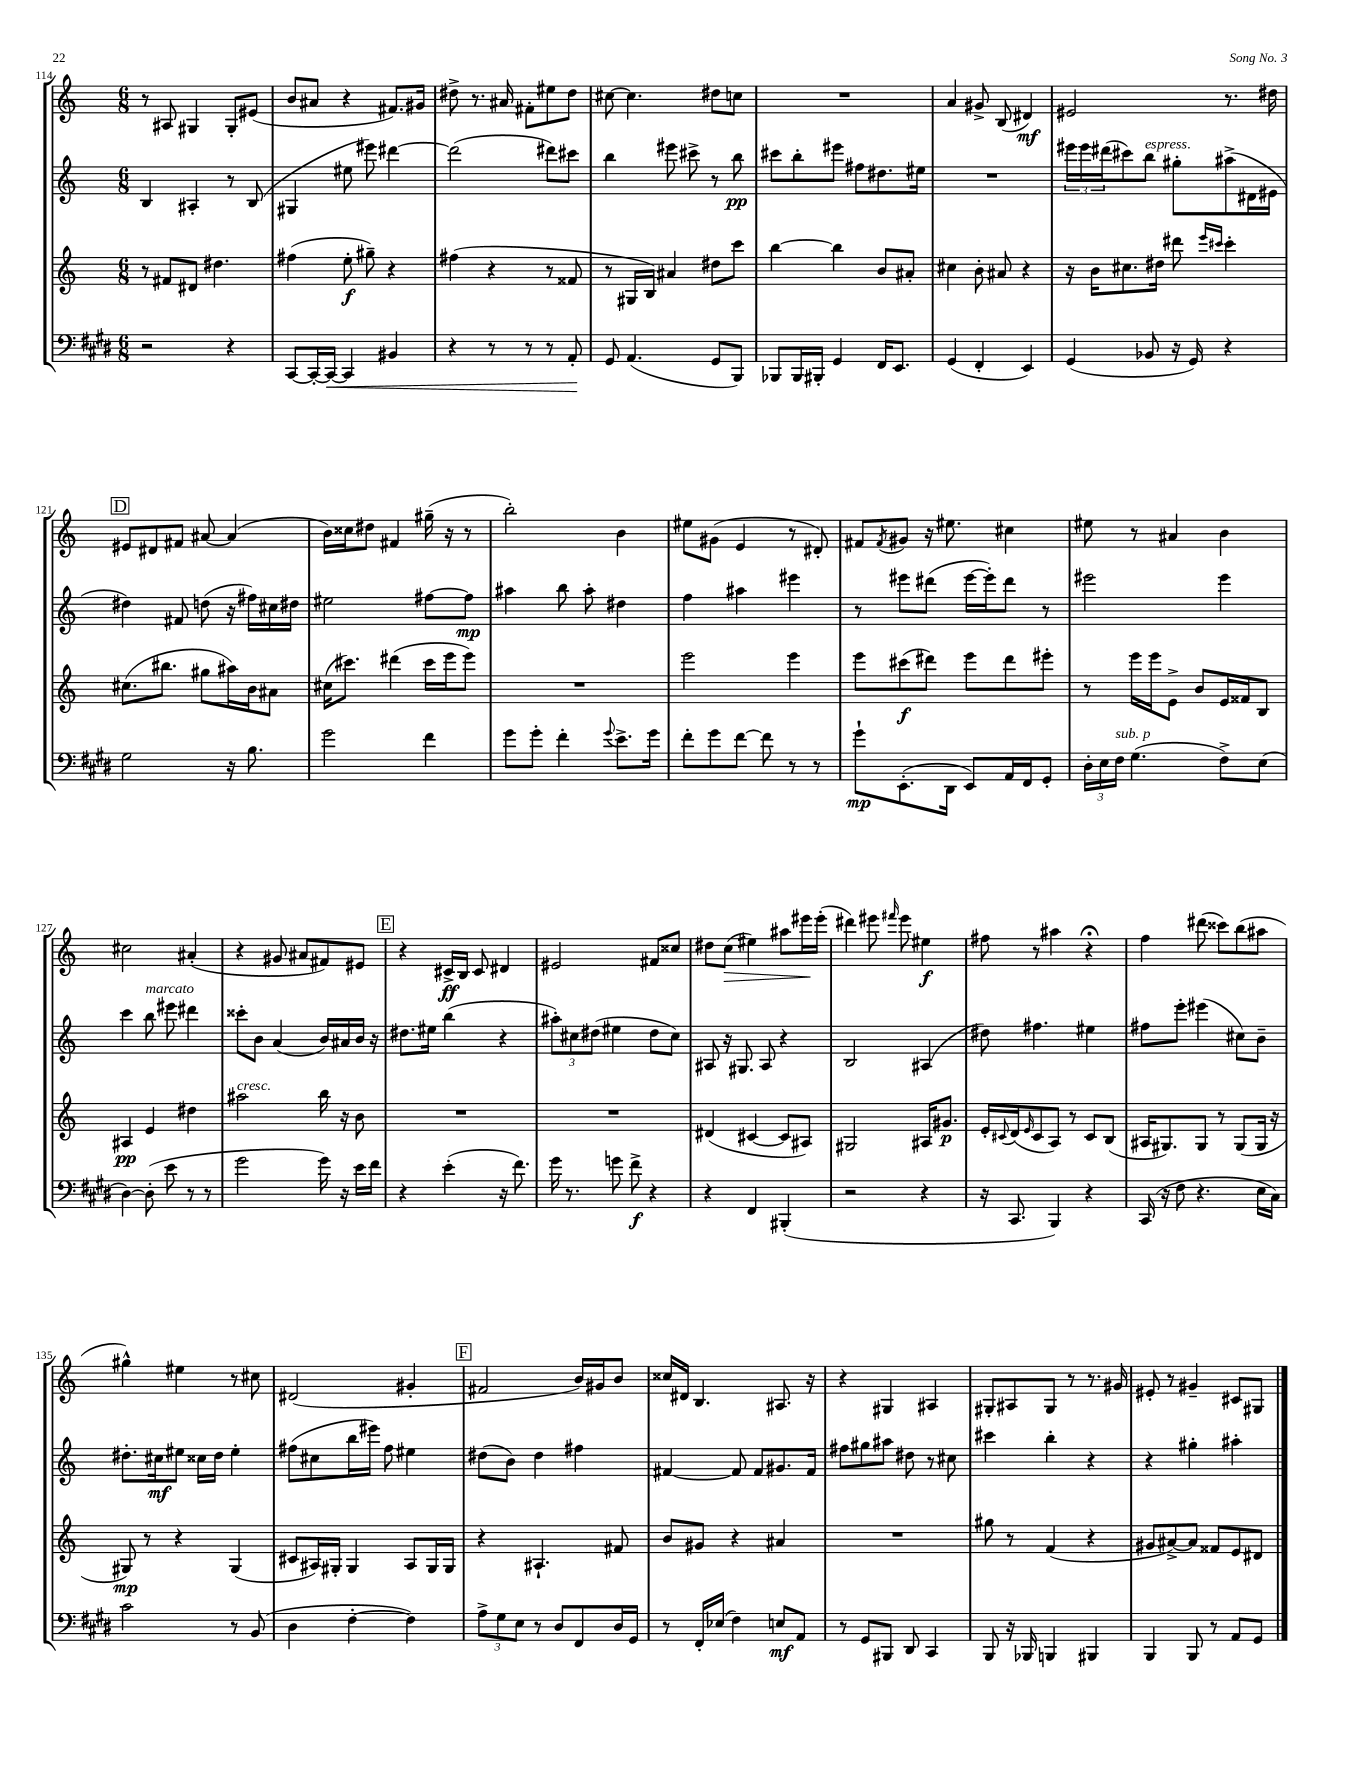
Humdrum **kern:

**kern	**kern	**kern	**kern
*staff4	*staff3	*staff2	*staff1
*clefF4	*clefG2	*clefG2	*clefG2
*k[f#c#g#d#]	*k[]	*k[]	*k[]
*M6/8	*M6/8	*M6/8	*M6/8
2r	8r	4B	8r
.	8f#	.	8A#
.	8d#	4A#'	4G#
.	4.dd#	.	.
4r	.	8r	8G#'
.	.	(8B	(8e#
=	=	=	=
[8CC#	(4ff#	4G#	8b
16CC#'_	.	.	8a#
16CC#_	.	.	.
4CC#]	8ee'	8ee#	4r
.	8gg#~)	8eee#)	.
4BB#	4r	[4ddd#	8.f#)
.	.	.	16g#
=	=	=	=
4r	(4ff#	(2ddd#]	8dd#^
.	.	.	8.r
8r	4r	.	.
.	.	.	16a#
8r	.	.	8f#'
8r	8r	8ddd#)	8ee#
8AA'	8f##	8ccc#	8dd#
=	=	=	=
8GG#	8r	4bb	[8cc#
(4.AA	16G#	.	4.cc#]
.	16B)	.	.
.	4a#	8eee#	.
.	.	8ccc#^	.
8GG#	8dd#	8r	8dd#
8BBB)	8ccc	8bb	8cc
=	=	=	=
8BBB-	[4bb	8ccc#	2.r
16BBB-	.	8bb'	.
16BBB#'	.	.	.
4GG#	4bb]	8eee#	.
.	.	8ff#	.
16FF#	8b	8.dd#	.
8.EE	.	.	.
.	8a#'	.	.
.	.	16ee#	.
=	=	=	=
(4GG#	4cc#	2.r	4a
4FF#'	8b'	.	8g#^
.	8a#	.	(8B
4EE)	4r	.	4d#)
=	=	=	=
(4GG#	16r	24eee#	2e#
.	.	24eee#	.
.	16b	.	.
.	.	(24ddd#	.
.	8.cc#	8ccc#)	.
8BB-	.	8bb	.
.	16dd#	.	.
16r	8ddd#	8gg#'	.
16GG#)	.	.	.
.	16qqeee	.	.
.	16qqccc#	.	.
4r	4ccc#'	(8aa#^	8.r
.	.	16d#	.
.	.	16e#	16dd#
=	=	=	=
2G#	(8.cc#	4dd#)	8e#
.	.	.	8d#
.	8.bb#	.	.
.	.	8f#	8f#
.	8gg#	(8dd	[8a#
16r	16aa#)	16r	(4a#]
8.B	16b	16ff#)	.
.	8a#	16cc#	.
.	.	16dd#	.
=	=	=	=
2g#	(16cc#	2ee#	16b)
.	8.ccc#)	.	16cc##
.	.	.	8dd#
.	(4ddd#	.	4f#
4f#	16ccc#	[8ff#	(16gg#~
.	16eee	.	16r
.	8eee)	8ff#]	8r
=	=	=	=
8g#	2.r	4aa#	2bb')
8g#'	.	.	.
4f#'	.	8bb	.
.	.	8aa#'	.
8qqg#	.	.	.
8.e^	.	4dd#	4b
16g#	.	.	.
=	=	=	=
8f#'	2eee	4ff	8ee#
8g#	.	.	(8g#
[8f#	.	4aa#	4e
8f#]	.	.	.
8r	4eee	4eee#	8r
8r	.	.	8d#')
=	=	=	=
8g#`	8eee	8r	8f#
.	.	.	8qf#
(8.EE'	(8ccc#	8eee#	8g#
.	8ddd#)	(8ddd#	16r
16DD#	.	.	8.ee#
8EE)	8eee	[16eee#	.
.	.	16eee#'])	.
16AA	8ddd#	8ddd#	4cc#
16FF#	.	.	.
8GG#'	8eee#'	8r	.
=	=	=	=
24D#'	8r	2eee#	8ee#
24E	.	.	.
24F#	.	.	.
(4.G#	16eee	.	8r
.	16eee	.	.
.	8e^	.	4a#
.	8b	.	.
8F#^)	16e	4eee#	4b
.	16f##	.	.
(8E	8B	.	.
=	=	=	=
[4D#)	4A#	4ccc	2cc#
(8D#']	4e	8bb	.
8e	.	8eee#	.
8r	4dd#	4ddd#	(4a#'
8r	.	.	.
=	=	=	=
2g#	2aa#	8ccc##'	4r
.	.	8b	.
.	.	(4a	8g#
.	.	.	8a#
16g#)	16bb	16b)	8f#)
16r	16r	16a#	.
16e	8b	16b	8e#
16f#	.	16r	.
=	=	=	=
4r	2.r	8.dd#	4r
.	.	16ee#	.
(4e'	.	(4bb	16c#^
.	.	.	16B
.	.	.	8c#
16r	.	4r	4d#
8.f#)	.	.	.
=	=	=	=
16g#	2.r	12aa#')	2e#
8.r	.	.	.
.	.	12cc#	.
.	.	(12dd#	.
8g	.	4ee#	.
8f#^	.	.	.
4r	.	8dd#	8f#
.	.	8cc#)	8cc##
=	=	=	=
4r	(4d#	8A#	8dd#
.	.	16r	(8cc
.	.	8.G#	.
4FF#	[4c#	.	4ee#)
.	.	8A#	.
(4BBB#'	8c#]	4r	8aa#
.	8A#)	.	16eee#
.	.	.	(16eee#'
=	=	=	=
2r	2G#	2B	4ddd#)
.	.	.	8eee#
.	.	.	16qqfff#
.	.	.	8eee#
4r	16A#	(4A#	4ee#
.	8.g#	.	.
=	=	=	=
16r	16e'	8dd#)	8ff#
.	8qqc#	.	.
8.CC#	(16d	.	.
.	16qqe	.	.
.	8c#	4.ff#	8r
4BBB)	8A)	.	4aa#
.	8r	.	.
4r	8c#	4ee#	4r;
.	(8B	.	.
=	=	=	=
(16CC#	16A#	8ff#	4ff
16r	8.G#)	.	.
8F#	.	8eee'	.
4.r	8G#	(4eee#	(8ddd#
.	8r	.	8ccc##)
.	(8G#	8cc#)	(8bb
16E	16G#	8b~	8aa#
16C#)	16r	.	.
=	=	=	=
2c#	8G#)	8.dd#'	4gg#^^)
.	8r	.	.
.	.	16cc#	.
.	4r	8ee#	4ee#
.	.	16cc##	.
.	.	16dd#	.
8r	(4G#	4ee#'	8r
(8BB	.	.	8cc#
=	=	=	=
4D#	8c#	(8ff#	(2d#
.	16A#)	8cc#	.
.	16G#'	.	.
[4F#'	4G#	16bb	.
.	.	16eee#)	.
.	.	8ff#	.
4F#])	8A#	4ee#	4g#'
.	16G#	.	.
.	16G#	.	.
=	=	=	=
12A^	4r	(8dd#	2f#
12G#	.	.	.
.	.	8b)	.
12E	.	.	.
8r	4.A#`	4dd#	.
8D#	.	.	.
8FF#	.	4ff#	16b)
.	.	.	16g#
16D#	8f#	.	8b
16GG#	.	.	.
=	=	=	=
8r	8b	[4f#	16cc##
.	.	.	16d#
16FF#'	8g#	.	4.B
(16E-	.	.	.
4F#)	4r	8f#]	.
.	.	8f#	.
8E	4a#	8.g#	8.A#
8AA	.	.	.
.	.	16f#	16r
=	=	=	=
8r	2.r	8ff#	4r
8GG#	.	8gg#	.
8BBB#	.	8aa#	4G#
8DD#	.	8dd#	.
4CC#	.	8r	4A#
.	.	8cc#	.
=	=	=	=
8BBB	8gg#	4ccc#	8G#'
16r	8r	.	8A#
16BBB-	.	.	.
4BBB	(4f	4bb'	8G#
.	.	.	8r
4BBB#	4r	4r	8.r
.	.	.	16g#
=	=	=	=
4BBB	8g#	4r	8e#'
.	[8a#^)	.	8r
8BBB	8a#]	4gg#'	4g#~
8r	8f##	.	.
8AA	8e	4aa#'	8c#
8GG#	8d#	.	8G#
==	==	==	==
*-	*-	*-	*-
